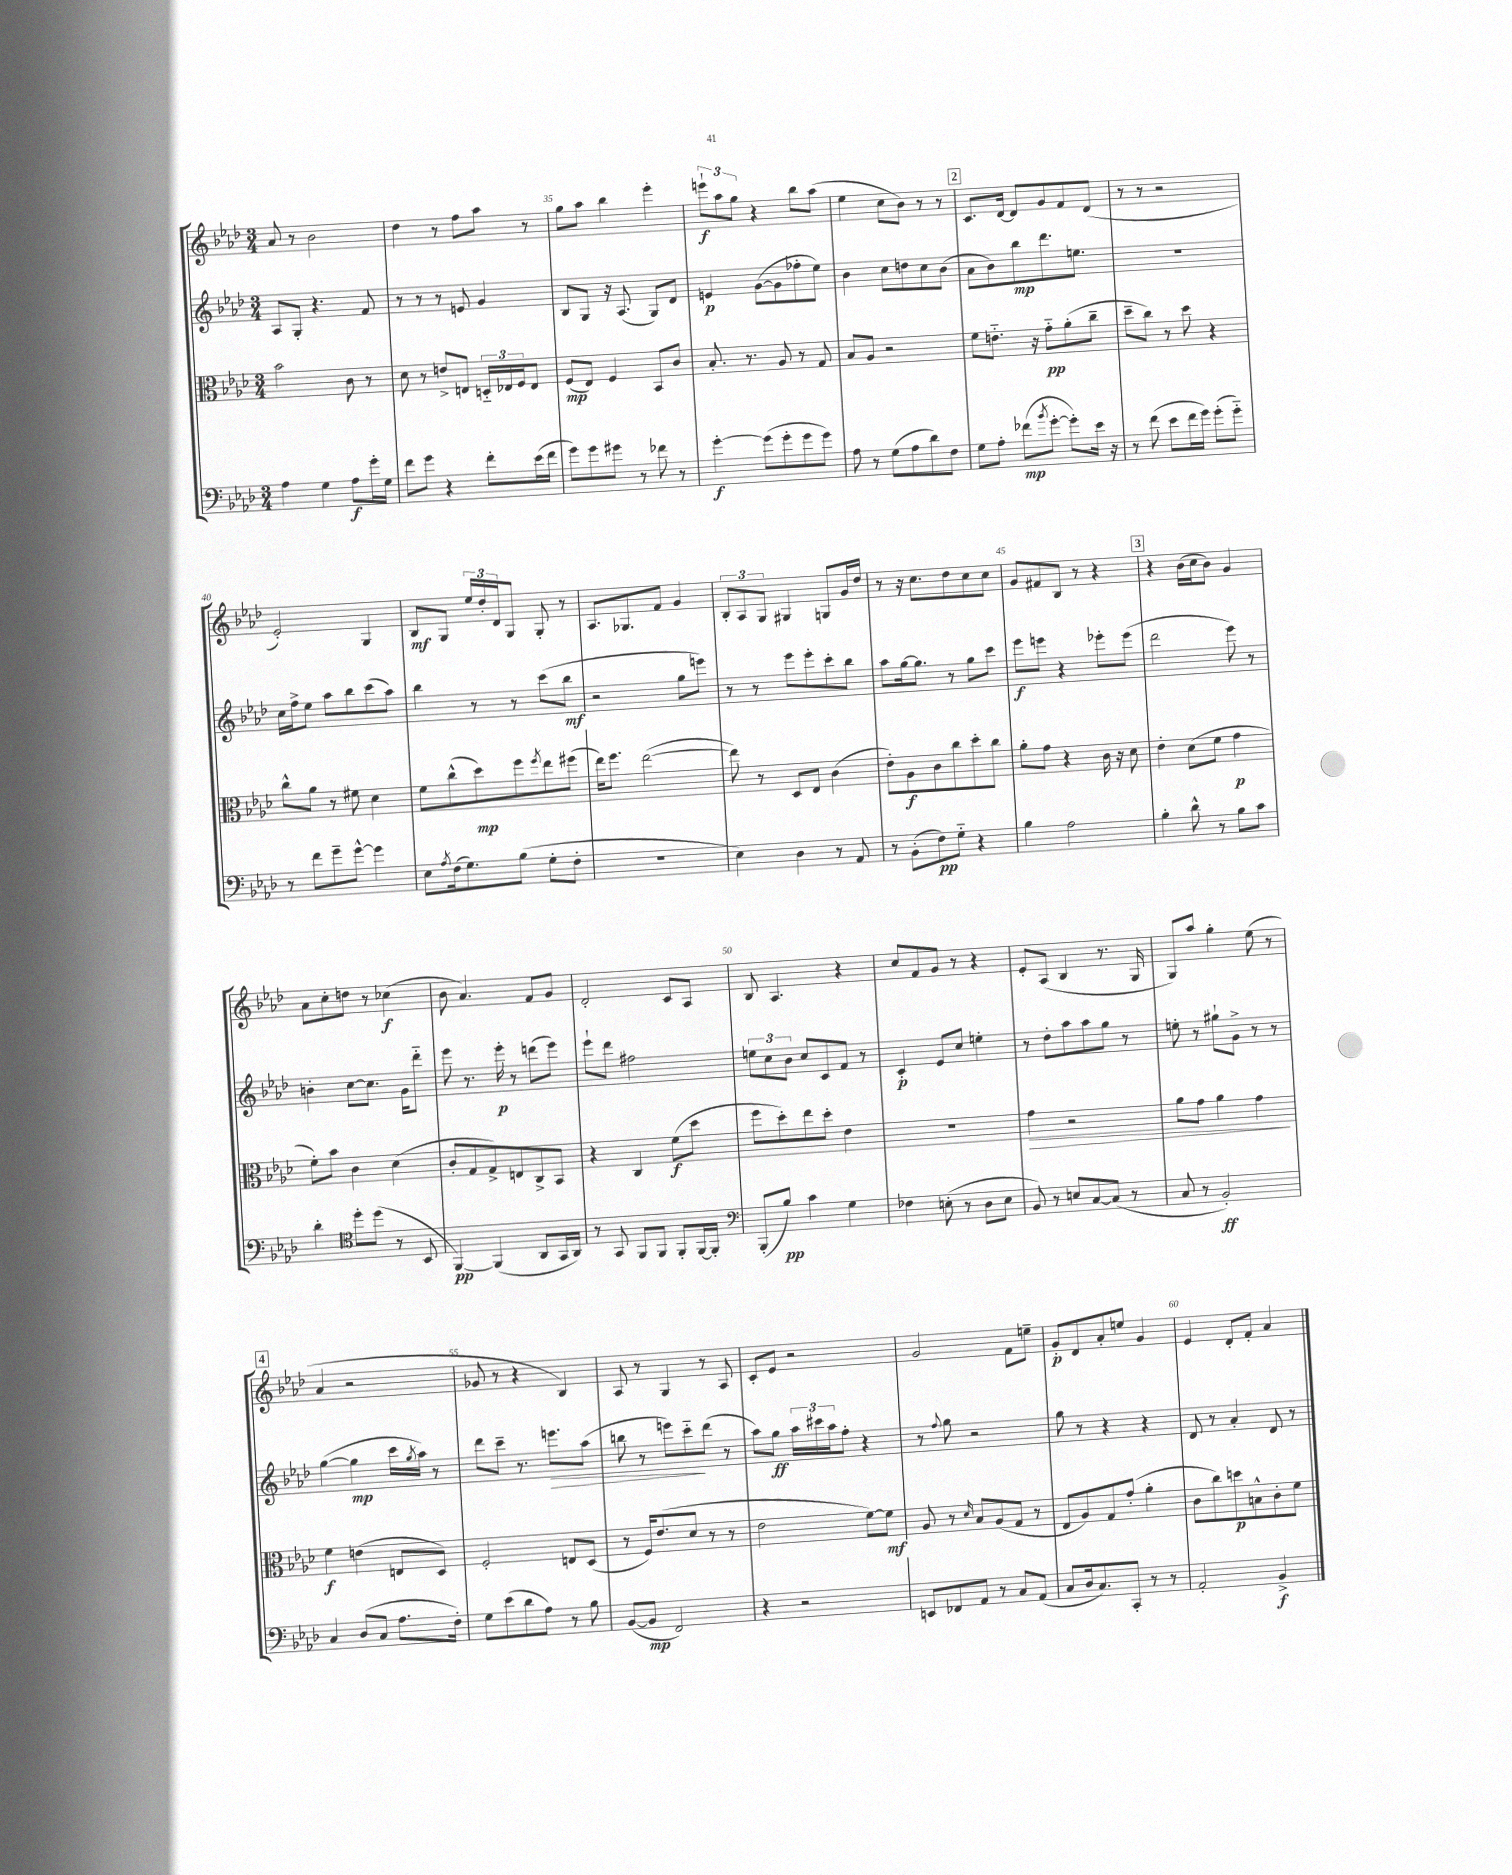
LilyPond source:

<<
\new StaffGroup <<
\new Staff = "s0" {
    \clef treble \key aes \major \numericTimeSignature \time 3/4
    aes'8 r8 bes'2 |
    des''4 r8 f''8 aes''8 r8 |
    g''8 aes''8 bes''4 ees'''4-. |
    \tuplet 3/2 { e'''8-!\f aes''8 g''8 } r4 bes''8 aes''8( |
    ees''4 c''8 bes'8) r8 r8 |
    \mark \markup { \box "2" } c'8. des'16~ des'8 g'8 f'8 des'8( |
    r8 r8 r2 |
    ees'2-.) g4 |
    bes8\mf g8 \tuplet 3/2 { ees''16 des''16-. des'16 } g8 g8-. r8 |
    aes8. ges8. f'8 g'4 |
    \tuplet 3/2 { bes8-. aes8 g8 } gis4 g8 g'16 des''16 |
    r8 r16 c''8. des''8 c''8 c''8 |
    g'8 fis'8 bes8 r8 r4 |
    \mark \markup { \box "3" } r4 bes'16( c''16 bes'8) g'4 |
    aes'8 c''8-. d''8 r8 ces''4\f( |
    bes'8 aes'4.) f'8 g'8 |
    des'2-. c'8 aes8 |
    bes8 aes4. r4 |
    c''8 f'8 g'8 r8 r4 |
    ees'8-. aes8( bes4 r8. g16 |
    g8) aes''8 g''4-. ees''8( r8 |
    \mark \markup { \box "4" } aes'4 r2 |
    ges'8 r8 r4 bes4) |
    aes8 r8 g4 r8 aes8 |
    c'8-. ees'8 r2 |
    g'2 f'8 e''8-- |
    g'8-.\p des'8 aes'8-. e''8 g'4 |
    ees'4 des'8-. f'8-. aes'4 \bar "|." |
}
\new Staff = "s1" {
    \clef treble \key aes \major \numericTimeSignature \time 3/4
    aes8 g8-. r4. f'8 |
    r8 r8 r8 e'8 g'4 |
    bes8 g8 r16 aes8.( g8) des'8 |
    e'4\p g'8~( g'8 fes''8-. ees''8) |
    bes'4 c''8 d''8 c''8 bes'8( |
    \mark \markup { \box "2" } aes'8 bes'8) bes''8\mp des'''8. e''8. |
    R2. |
    c''16 f''16-> ees''8 aes''8 bes''8 c'''8( aes''8) |
    bes''4 r8 r8 c'''8( bes''8\mf |
    r2 g''8 e'''8) |
    r8 r8 ees'''8 ees'''8-. c'''8-. bes''8 |
    aes''8 g''16~ g''8. r8 g''8 c'''8 |
    ees'''8\f e'''8 r4 ees'''8-. ees'''8( |
    \mark \markup { \box "3" } des'''2 ees'''8) r8 |
    b'4-. c''8~ c''8. g'16 des'''8-_ |
    ees'''8 r8. ees'''16-.\p r8 d'''8( ees'''8) |
    ees'''8-! des'''8 fis''2 |
    \tuplet 3/2 { e''8 c''8 bes'8 } c''8 c'8 f'8 r8 |
    c'4-.\p ees'8 c''8 e''4-. |
    r8 des''8-. aes''8 aes''8 g''8 r8 |
    e''8-. r8 gis''8-! g'8-> r8 r8 |
    \mark \markup { \box "4" } g''4~( g''4\mp c'''16 \acciaccatura { g''8 } aes''16) r8 |
    des'''8 c'''8-- r8. e'''8.\> aes''8( |
    b''8 r8 e'''8) c'''8-_\! des'''8( r8 |
    aes''8) g''8\ff \tuplet 3/2 { aes''16 cis'''16 aes''16 } f''8-. r4 |
    r8 \appoggiatura { f''8 } g''8 r2 |
    g''8 r8 r4 r4 |
    des'8 r8 aes'4-. des'8 r8 \bar "|." |
}
\new Staff = "s2" {
    \clef alto \key aes \major \numericTimeSignature \time 3/4
    bes'2 c'8 r8 |
    des'8 r8 e'8-> e8 \tuplet 3/2 { d16-_ ees16 f16 } ees8 |
    f8\mp( ees8) f4 bes,8 c'8 |
    bes8.-. r8. aes8 r8 g8 |
    bes8 aes8 r2 |
    \mark \markup { \box "2" } f'8 e'8.-_ r16 g'8-_\pp aes'8-.( c''8-- |
    des''8-- c''8) r8 des''8 r4 |
    c''8-^ aes'8 r8 fis'8 des'4 |
    f'8 c''8-^( des''8\mp) f''8 \acciaccatura { f''8 } ees''8 fis''8( |
    ees''16) f''8. ees''2~( |
    ees''8) r8 des8 ees8 c'4( |
    ees'8-.) aes8\f c'8 c''8 des''8-. c''8 |
    aes'8-. g'8 r4 c'16 r16 des'8 |
    \mark \markup { \box "3" } ees'4-. des'8( f'8 g'4\p |
    f'8-.) bes'8 c'4 des'4( |
    c'8-. g8 g8->) e8 c8-> bes,8 |
    r4 c4 f'8\f( des''8 |
    f''8 des''8-.) ees''8 des''8-. ees'4 |
    R2. |
    g'4\> r2 |
    aes'8 g'8 aes'4 g'4\! |
    \mark \markup { \box "4" } f'4\f e'4( e8 des8) |
    f2-. e8 des8( |
    r8 f16) ees'8.( des'8 r8 r8 |
    ees'2 f'8~) f'8\mf |
    aes8 r8 \grace { des'16 } bes8 aes8( g8 r8 |
    ees8 aes8) g8 g'8-.( aes'4-. |
    c'8 c''8) d''8\p b8-^ c'8-. f'8 \bar "|." |
}
\new Staff = "s3" {
    \clef bass \key aes \major \numericTimeSignature \time 3/4
    aes4 g4 aes8\f g'16-. g16 |
    f'8 g'8 r4 f'8-. ees'16( f'16 |
    g'8) g'8 gis'8 r8 fes'8 r8 |
    g'4~-.\f g'8( g'8-. g'8 g'8) |
    aes8 r8 g8( aes8 des'8) f8 |
    \mark \markup { \box "2" } g8 aes8-. fes'8\mp( \acciaccatura { bes'8 } g'8~-. g'8-.) ees'16 r16 |
    r8 f'8( ees'8 f'16 g'16) g'8-.( g'8-_) |
    r8 f'8 g'8-- g'8~-^ g'4 |
    ees8 \acciaccatura { aes8 } f16( g8.) bes8( g8-. f8-. |
    R2. |
    ees4) des4 r8 aes,8 |
    r8 bes,8-.( f8\pp) g8-_ r4 |
    bes4 aes2 |
    \mark \markup { \box "3" } bes4-. des'8-^ r8 bes8 c'8 |
    des'4-. \clef tenor des''8-. des''8( r8 bes,8 |
    f,4~\pp) f,4( aes,8 g,16 aes,16) |
    r8 g,8 f,8 f,8 f,8-. f,16~ f,16-. |
    \clef bass bes,,8-.( bes8\pp) c'4 g4 |
    fes4 e8-.( r8 des8 e8 |
    bes,8) r8 e8 c8~ c8( r8 |
    c8 r8 bes,2-.\ff) |
    \mark \markup { \box "4" } c4 des8( c8 aes8. f16-.) |
    g8 ees'8( des'8 aes8) r8 bes8 |
    bes,8~( bes,8\mp f,2) |
    r4 r2 |
    e,8 fes,8 aes,8 r8 c8 aes,8( |
    c8 des16 c8.) c,8-. r8 r8 |
    aes,2-. bes,4->\f \bar "|." |
}
>>
>>
\layout { \context { \Score currentBarNumber = #33 \override BarNumber.break-visibility = ##(#f #t #t) barNumberVisibility = #(every-nth-bar-number-visible 5) } }
